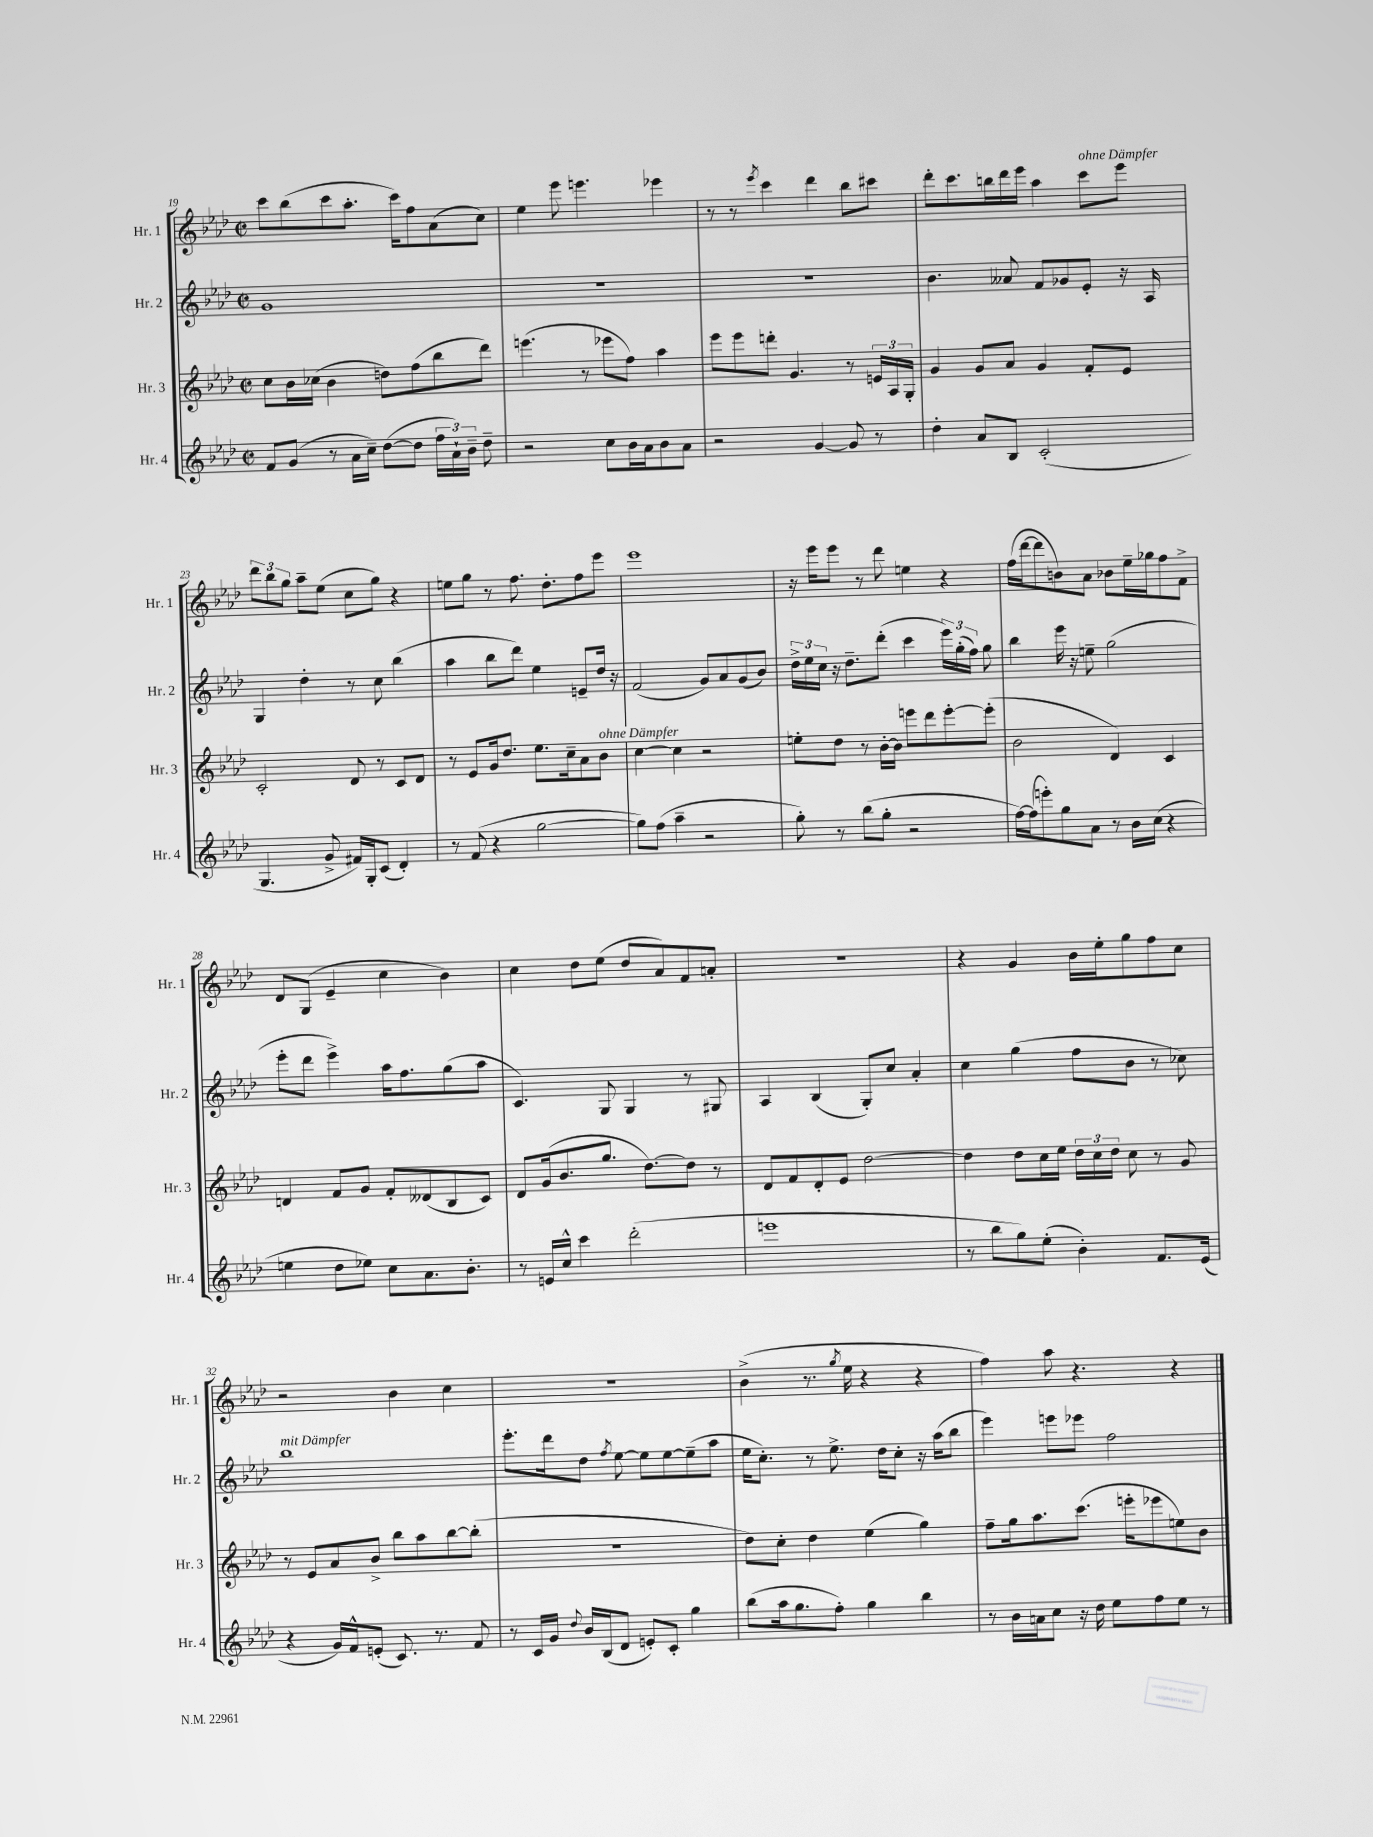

**kern	**kern	**kern	**kern
*part4	*part3	*part2	*part1
*staff4	*staff3	*staff2	*staff1
*I"Hr. 4	*I"Hr. 3	*I"Hr. 2	*I"Hr. 1
*I'Hr. 4	*I'Hr. 3	*I'Hr. 2	*I'Hr. 1
*clefG2	*clefG2	*clefG2	*clefG2
*k[b-e-a-d-]	*k[b-e-a-d-]	*k[b-e-a-d-]	*k[b-e-a-d-]
*M2/2	*M2/2	*M2/2	*M2/2
*met(c|)	*met(c|)	*met(c|)	*met(c|)
=19	=19	=19	=19
8f/L	8cc\L	1g	8ccc\L
(8g/J	16b-\L	.	(8bb-\
.	(16cc-X\JJ	.	.
8r	4b-\	.	8ccc\
16a-\LL	.	.	8.aa-'\J
16cc~\JJ)	.	.	.
([8dd-\L	8ddn\L)	.	.
.	.	.	16ccc\KL)
8dd-\J]	(8ff\	.	8ff\
24ff\LL	8bb-\	.	(8a-\
24a-`\)	.	.	.
24b-~\JJ	.	.	.
8dd-~\	8ddd-\J)	.	8cc\J)
=20	=20	=20	=20
2r	(4.eeen\	1r	4ee-\
.	.	.	8eee-\
.	8r	.	4.eeen\
8cc\L	8eee-X\L	.	.
16b-\L	8ff\J)	.	.
16a-\J	.	.	.
8b-\	4aa-\	.	4eee-X\
8a-\J	.	.	.
=21	=21	=21	=21
2r	8eee-\L	1r	8r
.	8eee-\	.	8r
.	.	.	8qeee-/
.	8dddn'\J	.	4ccc\
.	4.g/	.	.
[4g/	.	.	4ddd-\
8g/]	8r	.	8bb-\L
8r	24en/LL	.	8ccc#X\J
.	24A-/	.	.
.	24G'/JJ	.	.
=22	=22	=22	=22
4dd-'\	4g/	4.b-\	8ddd-'\L
.	.	.	8.ccc\
8a-/L	8g/L	.	.
.	.	.	16bbn\L
8B-/J	8a-/J	8a--X/	16ddd-\
.	.	.	16eee-\JJ
(2c'/	4g/	8f/L	4aa-\
.	.	8g-X/	.
!	!	!	!LO:TX:a:i:t=ohne Dämpfer
.	8f'/L	8e-'/J	8ccc\L
.	8e-/J	16r	8eee-\J
.	.	16A-/	.
!!LO:LB:g=z
=23	=23	=23	=23
4.G/	2c'/	4G/	12ddd-\L
.	.	.	12bb-\
.	.	.	12gg\J
.	.	4dd-'\	8aa-~\L
8g^/	.	.	(8ee-\J
16f#X/LL)	8d-/	8r	8cc\L
16G'/J	.	.	.
(8c/J	8r	8cc\	8gg\J)
4d-'/)	8c/L	(4bb-\	4r
.	8d-/J	.	.
=24	=24	=24	=24
8r	8r	4aa-\	8een\L
(8f/	8e-/L	.	8gg\J
4r	16g/k	8bb-\L	8r
.	8.dd-/J	.	.
.	.	8ddd-\J)	8.ff\
[2gg\	8.ee-\L	4ee-\	.
.	.	.	8.dd-'\L
.	16cc~\k	.	.
.	8a-\	8en~/L	8ff\
!	!LO:TX:a:i:t=ohne Dämpfer	!	!
.	8b-\J	16dd-/Jk	8eee-\J
.	.	16r	.
=25	=25	=25	=25
8gg\L])	[4cc\	(2f/	1eee-
(8ff\J	.	.	.
4aa-~\	4cc\]	.	.
2r	2r	8g/L)	.
.	.	8a-/	.
.	.	(8g/	.
.	.	8b-/J)	.
=26	=26	=26	=26
8gg'\)	8een'\L	24dd-^\LL	16r
.	.	24ee-\	.
.	.	.	16eee-\KL
.	.	24cc\JJ	.
8r	8dd-\J	16r	8eee-\J
.	.	8.dd-~\L	.
(8bb-\L	8r	.	8r
8gg'\J	[16b-'\LL	(8ddd-'\J	8ddd-\
.	16b-\JJ]	.	.
2r	8eeen\L	4ccc\	4een\
.	8ddd-\	.	.
.	[8eee'\	24eee-\LL)	4r
.	.	(24gg'\	.
.	.	24ff\JJ)	.
.	(8eee'\J]	8gg\	.
=27	=27	=27	=27
[16ff\LL)	2b-\	4bb-\	(16ff\LL
(16ff\J]	.	.	[16ddd-\J
8eeen'\)	.	.	8ddd-\]
8gg\	.	16eee-\	8bn\)
.	.	16r	.
8a-\J	.	8een~\	8a-\J
8r	4d-/)	(2gg\	8b-X\L
16b-\LL	.	.	16ee-~\L
(16cc\JJ	.	.	16gg-X\J
4r	4c/	.	8ff\
.	.	.	8f^\J
!!LO:LB:g=z
=28	=28	=28	=28
4een\	4dn/	8eee-'\L	8d-/L
.	.	8ddd-\J	(8G/J
8dd-\L	8f/L	4eee-^\)	4e-~/
8ee-X\J)	8g/J	.	.
8cc\L	8f'/L	16aa-\KL	4cc\
.	.	8.ff\	.
8.a-\	(8d--X/	.	.
.	8B-/	(8gg\	4b-\)
8.b-'\J	.	.	.
.	8c/J)	8aa-\J	.
=29	=29	=29	=29
8r	8d-/L	4.c/)	4cc\
16en/LL	(16g/k	.	.
16cc^^/JJ	8.b-/	.	.
4ccc\	.	.	8dd-\L
.	8.gg/J	8G/	(8ee-\J
(2ddd-'\	.	4G/	8dd-/L
.	[8.dd-\L)	.	.
.	.	.	8a-/)
.	8dd-\J]	8r	8f/
.	8r	8G#X/	8an'/J
=30	=30	=30	=30
1eeen	8d-/L	4A-/	1r
.	8f/	.	.
.	8d-'/	(4B-/	.
.	8e-/J	.	.
.	[2dd-\	8G'/L)	.
.	.	8cc/J	.
.	.	4a-'/	.
=31	=31	=31	=31
8r	4dd-\]	4cc\	4r
8bb-\L	.	.	.
8gg\)	8dd-\L	(4gg\	4g/
(8ee-'\J	16cc\L	.	.
.	16ee-\JJ	.	.
4b-'\)	24dd-\LL	8ff\L	16b-\LL
.	24cc\	.	.
.	.	.	16ee-'\J
.	24dd-\JJ	.	.
.	8cc\	8b-\J	8gg\
8.f/L	8r	8r	8ff\
.	8g/	8cc-X\)	8cc\J
(16e-/Jk	.	.	.
!!LO:LB:g=z
=32	=32	=32	=32
!	!	!LO:TX:a:i:t=mit Dämpfer	!
4r	8r	1bb-	2r
.	8e-/L	.	.
16g/LL)	8a-/	.	.
16f^^/J	.	.	.
(8en'/J	8b-^/J	.	.
8.c/)	8bb-\L	.	4b-\
.	8aa-\	.	.
8.r	.	.	.
.	[8bb-\	.	4cc\
8f/	(8bb-'\J]	.	.
=33	=33	=33	=33
8r	1r	8.eee-'\L	1r
16c/LL	.	.	.
16g/JJ	.	16ddd-\k	.
8qqdd-/	.	.	.
16b-/LL	.	8dd-\J	.
(16B-/J	.	.	.
.	.	8qff/	.
8d-/J	.	[8ee-\	.
8en'/L)	.	8ee-\L]	.
8c'/J	.	[8ee-\	.
4gg\	.	(8ee-~\]	.
.	.	8aa-\J	.
=34	=34	=34	=34
(8bb-\L	8dd-\L)	16ee-\KL	(4b-^\
.	.	8.cc'\J)	.
16aa-\k	8cc'\J	.	.
8.gg\	.	.	.
.	4dd-\	8r	8.r
8ff'\J)	.	8.ee-^\	.
.	.	.	8qgg/
.	.	.	16ee-\
4gg\	(4ee-\	.	4r
.	.	16dd-\KL	.
.	.	8cc'\J	.
4bb-\	4gg\)	16r	4r
.	.	(16aa-\KL	.
.	.	8bb-\J	.
=35	=35	=35	=35
8r	8ff~\L	4eee-\)	4ff\)
16b-\LL	16gg\k	.	.
16an\J	8.aa-\	.	.
8cc\J	.	8eeen\L	8aa-\
16r	(8.ccc\J	8eee-X\J	4.r
16dd-\	.	.	.
8ee-\L	.	2ff\	.
.	16eeen'\KL	.	.
8ff\	8eee-X\	.	.
8ee-\J	8een\)	.	4r
8r	8b-\J	.	.
==	==	==	==
*-	*-	*-	*-
